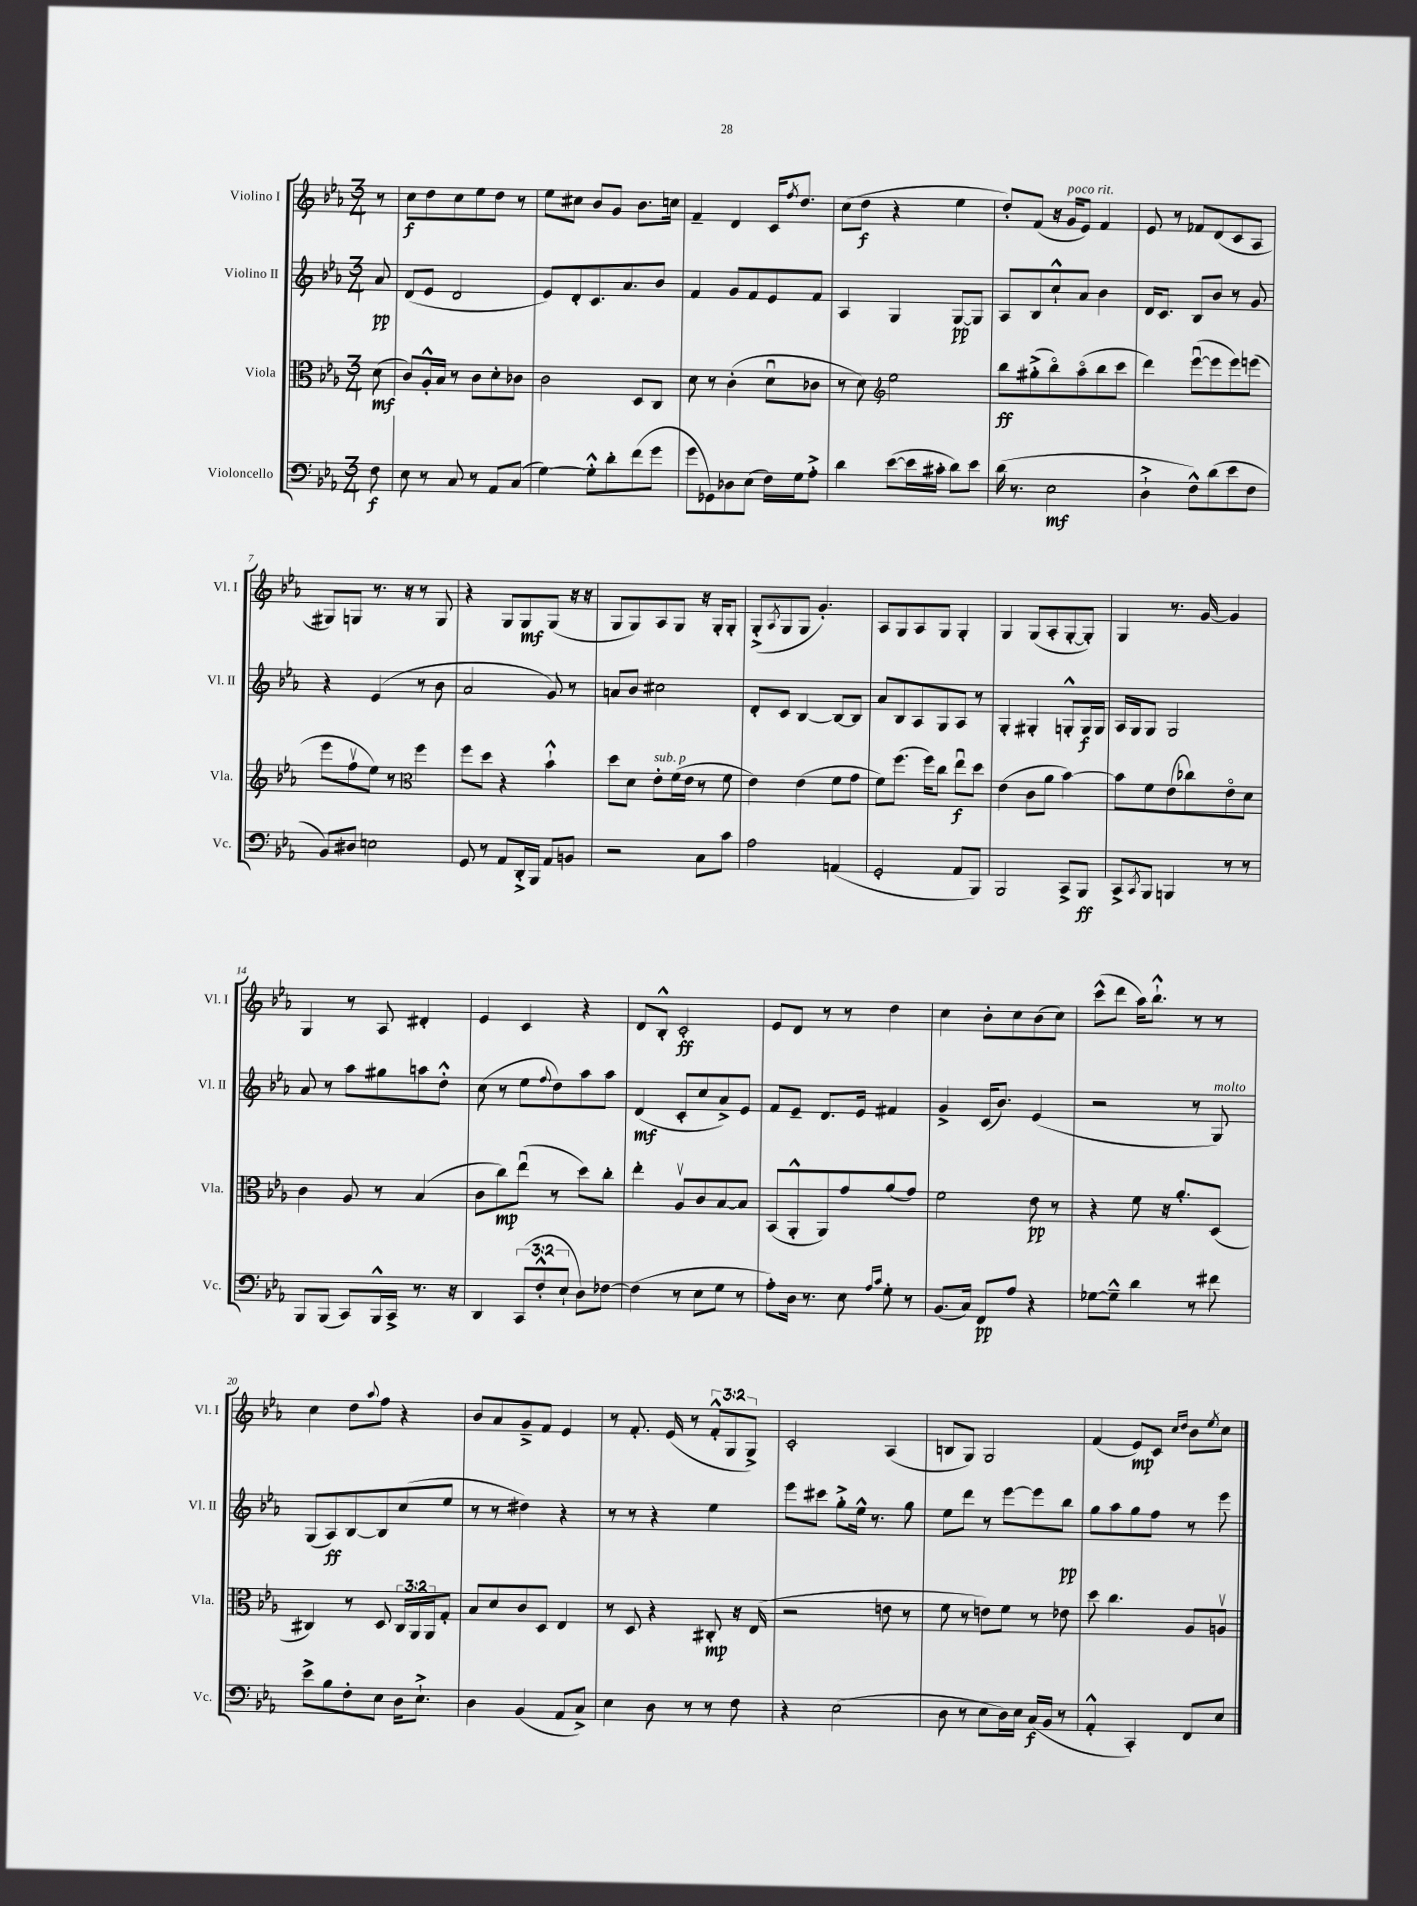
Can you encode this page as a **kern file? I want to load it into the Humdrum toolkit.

**kern	**kern	**kern	**kern
*staff4	*staff3	*staff2	*staff1
*clefF4	*clefC3	*clefG2	*clefG2
*k[b-e-a-]	*k[b-e-a-]	*k[b-e-a-]	*k[b-e-a-]
*M3/4	*M3/4	*M3/4	*M3/4
8F	(8d	8a-	8r
=	=	=	=
8E-	8c)	(8d	8cc
8r	16A-'^^	8e-	8dd
.	16B-	.	.
8C	8r	2d	8cc
8r	8c	.	8ee-
8AA-	8d'	.	8dd
(8C	8c-	.	8r
=	=	=	=
[4G)	2c	8e-)	8ee-
.	.	8d'	8cc#
8G'^^]	.	8.c	8b-
8d'	.	.	8g
.	.	8.a-	.
(8f	8D	.	8.b-
8g	8C	8b-	.
.	.	.	16cc
=	=	=	=
8g	8d	4f	4f~
8GG-)	8r	.	.
8D-	(4c'	8g	4d
(8E-	.	8f	.
16F)	8du	8e-	16c
.	.	.	8qff
16G	.	.	8.dd
8A-'^	8c-	8f	.
=	=	=	=
4d	8r	4A-	(8cc
.	8d)	.	8dd
*	*clefG2	*	*
([8e-	2ee-	4G	4r
16e-]	.	.	.
16c#'	.	.	.
8d)	.	[8G	4ee-
8e-	.	8G]	.
=	=	=	=
(16d	8bb-	8A-	8dd')
8.r	.	.	.
.	(8gg#'^	8B-	(8f
2E-	8bb-o)	8cc`^^	16r
.	.	.	16g
.	(8aa-o	8a-	8e-)
.	8bb-	4b-	4f
.	8ccc	.	.
=	=	=	=
4D`^	4ddd)	16d	8e-
.	.	8.c	.
.	.	.	8r
8F^^)	([8eee-u	8B-	8f-
(8d	8eee-]	8b-	(8d
8e-	8eee-)	8r	8c
8F	(8eee	8g	8A-
=	=	=	=
8BB-)	8eee-	4r	8G#)
8D#	8ffv	.	8G
2E	8ee-)	(4e-	8.r
.	8r	.	.
.	.	.	16r
*	*clefC3	*	*
.	4ff	8r	8r
.	.	8b-	8G
=	=	=	=
8GG	8ff	2a-	4r
8r	8dd	.	.
8AA-	4r	.	8G
16DD'^	.	.	8G
16BBB-	.	.	.
8AA-	4b-`^^	8g)	(8G
8BB	.	8r	16r
.	.	.	16r
=	=	=	=
2r	8dd	8a	8G
.	8d	8b-	8G)
.	8e-'	2cc#	8A-
.	(16f	.	8G
.	16e-	.	.
8C	8r	.	16r
.	.	.	16G'
8c	8f	.	8G'
=	=	=	=
2A-	4e-)	8d'	(8G'^
.	.	.	8qA-
.	.	8c	8G
.	(4e-	[4B-	8G
.	.	.	4.g')
(4AA	8f	8B-_	.
.	8g	8B-]	.
=	=	=	=
2GG'	8f)	8a-	8A-
.	(8.ff	8B-	8G
.	.	8A-	8A-
.	16ff)	.	.
.	8cc	8G	8G
8AA-	8ee-u	8A-	4G'
8BBB-)	8dd	8r	.
=	=	=	=
2BBB-	(4e-	4G'	4G
.	8c	4G#'	(8G
.	8a-	.	8A-'
8CC^	[4b-)	8G'^^	[8G'
8BBB-	.	16G	8G'])
.	.	16G	.
=	=	=	=
8CC^	8b-]	16A-	4G
.	.	16G	.
8qCC	.	.	.
8BBB-	8f	8G	.
4BBB	(8e-	2G	8.r
.	8cc-)	.	.
.	.	.	[16g
8r	8e-o	.	4g]
8r	8d	.	.
=	=	=	=
8BBB-	4c	8a-	4G
(8BBB-	.	8r	.
8CC)	8A-	8aa-	8r
16BBB-^^	8r	8gg#	8A-
16CC^	.	.	.
8.r	(4B-	8aa	4d#'
.	.	8dd'^^	.
16r	.	.	.
=	=	=	=
4DD	8c	(8cc	4e-
.	8cc)	8r	.
(12CC	(8ee-u	8ee-	4c
12F'^^	.	.	.
.	.	8qqff	.
.	8r	8dd)	.
12E-`	.	.	.
8D)	8dd)	8aa-	4r
[8F-	8cc'	8aa-	.
=	=	=	=
(4F-]	4ee-'	(4d	8d
.	.	.	8B-'^^
8r	8A-v	8c'	2c'
8E-	8c	8cc	.
8G	[8B-	8a-^)	.
8r	8B-]	8e-	.
=	=	=	=
8A-')	(8BB-	8f	8e-
16D	8AA-'^^	8e-~	8d
8.r	.	.	.
.	8AA-)	8.d	8r
8E-	8g	.	8r
.	.	16e-	.
16qqA-	.	.	.
16qqc	.	.	.
8G'	(8a-	4f#	4dd
8r	8g)	.	.
=	=	=	=
(8.BB-	2f	4g^	4cc
16C)	.	.	.
8FF	.	(16c	8b-'
.	.	8.b-)	.
8A-	.	.	8cc
4r	8e-	(4e-	(8b-
.	8r	.	8cc)
=	=	=	=
[8G-	4r	2r	(8ccc^^
8G-~^^]	.	.	8ddd
4d	8f	.	16aa-)
.	.	.	8.bb-`^^
.	16r	.	.
.	8.a-'	.	.
8r	.	8r	8r
8f#	(8D	8G)	8r
=	=	=	=
8e-^	4C#)	(8G	4cc
8B-	.	8A-)	.
8F'	8r	[8B-	8dd
.	.	.	8qqaa-
8E-	8D	8B-]	8ff
16D	24C#	(8cc	4r
.	24AA-	.	.
8.E-`^	.	.	.
.	24AA-	.	.
.	8G'	8ee-	.
=	=	=	=
4D	8B-	8r	8b-
.	8d	8r	8a-
(4BB-	8c	4dd#)	8g~^
.	8D	.	8f
8AA-	4E-	4r	4e-
8C^)	.	.	.
=	=	=	=
4E-	8r	8r	8r
.	8D	8r	8.f'
8D	4r	4r	.
.	.	.	(16e-
8r	.	.	8r
8r	8C#'	4ee-	12f'^^
.	.	.	12G
8F	16r	.	.
.	.	.	12G^)
.	(16E-	.	.
=	=	=	=
4r	2r	8eee-	2c'
.	.	8ccc#	.
(2E-	.	8gg'^	.
.	.	16ee-^^	.
.	.	8.r	.
.	8e	.	(4A-
.	8r	8gg	.
=	=	=	=
8D	8f	8ee-	8B
8r	8r	8ddd	8G)
8E-	8e)	8r	2G
16D)	8f	[8eee-	.
16E-	.	.	.
(16C	8r	8eee-]	.
16BB-	.	.	.
8r	8e-	8bb-	.
=	=	=	=
4AA-'^^	8dd	8gg	(4f
.	4.cc	8aa-	.
4CC')	.	8gg	8e-)
.	.	8ff	8c
.	.	.	16qqcc
.	.	.	16qqdd
8FF	8A-	8r	8b-
.	.	.	8qee-
8E-	8Av	8eee-	8cc
==	==	==	==
*-	*-	*-	*-
